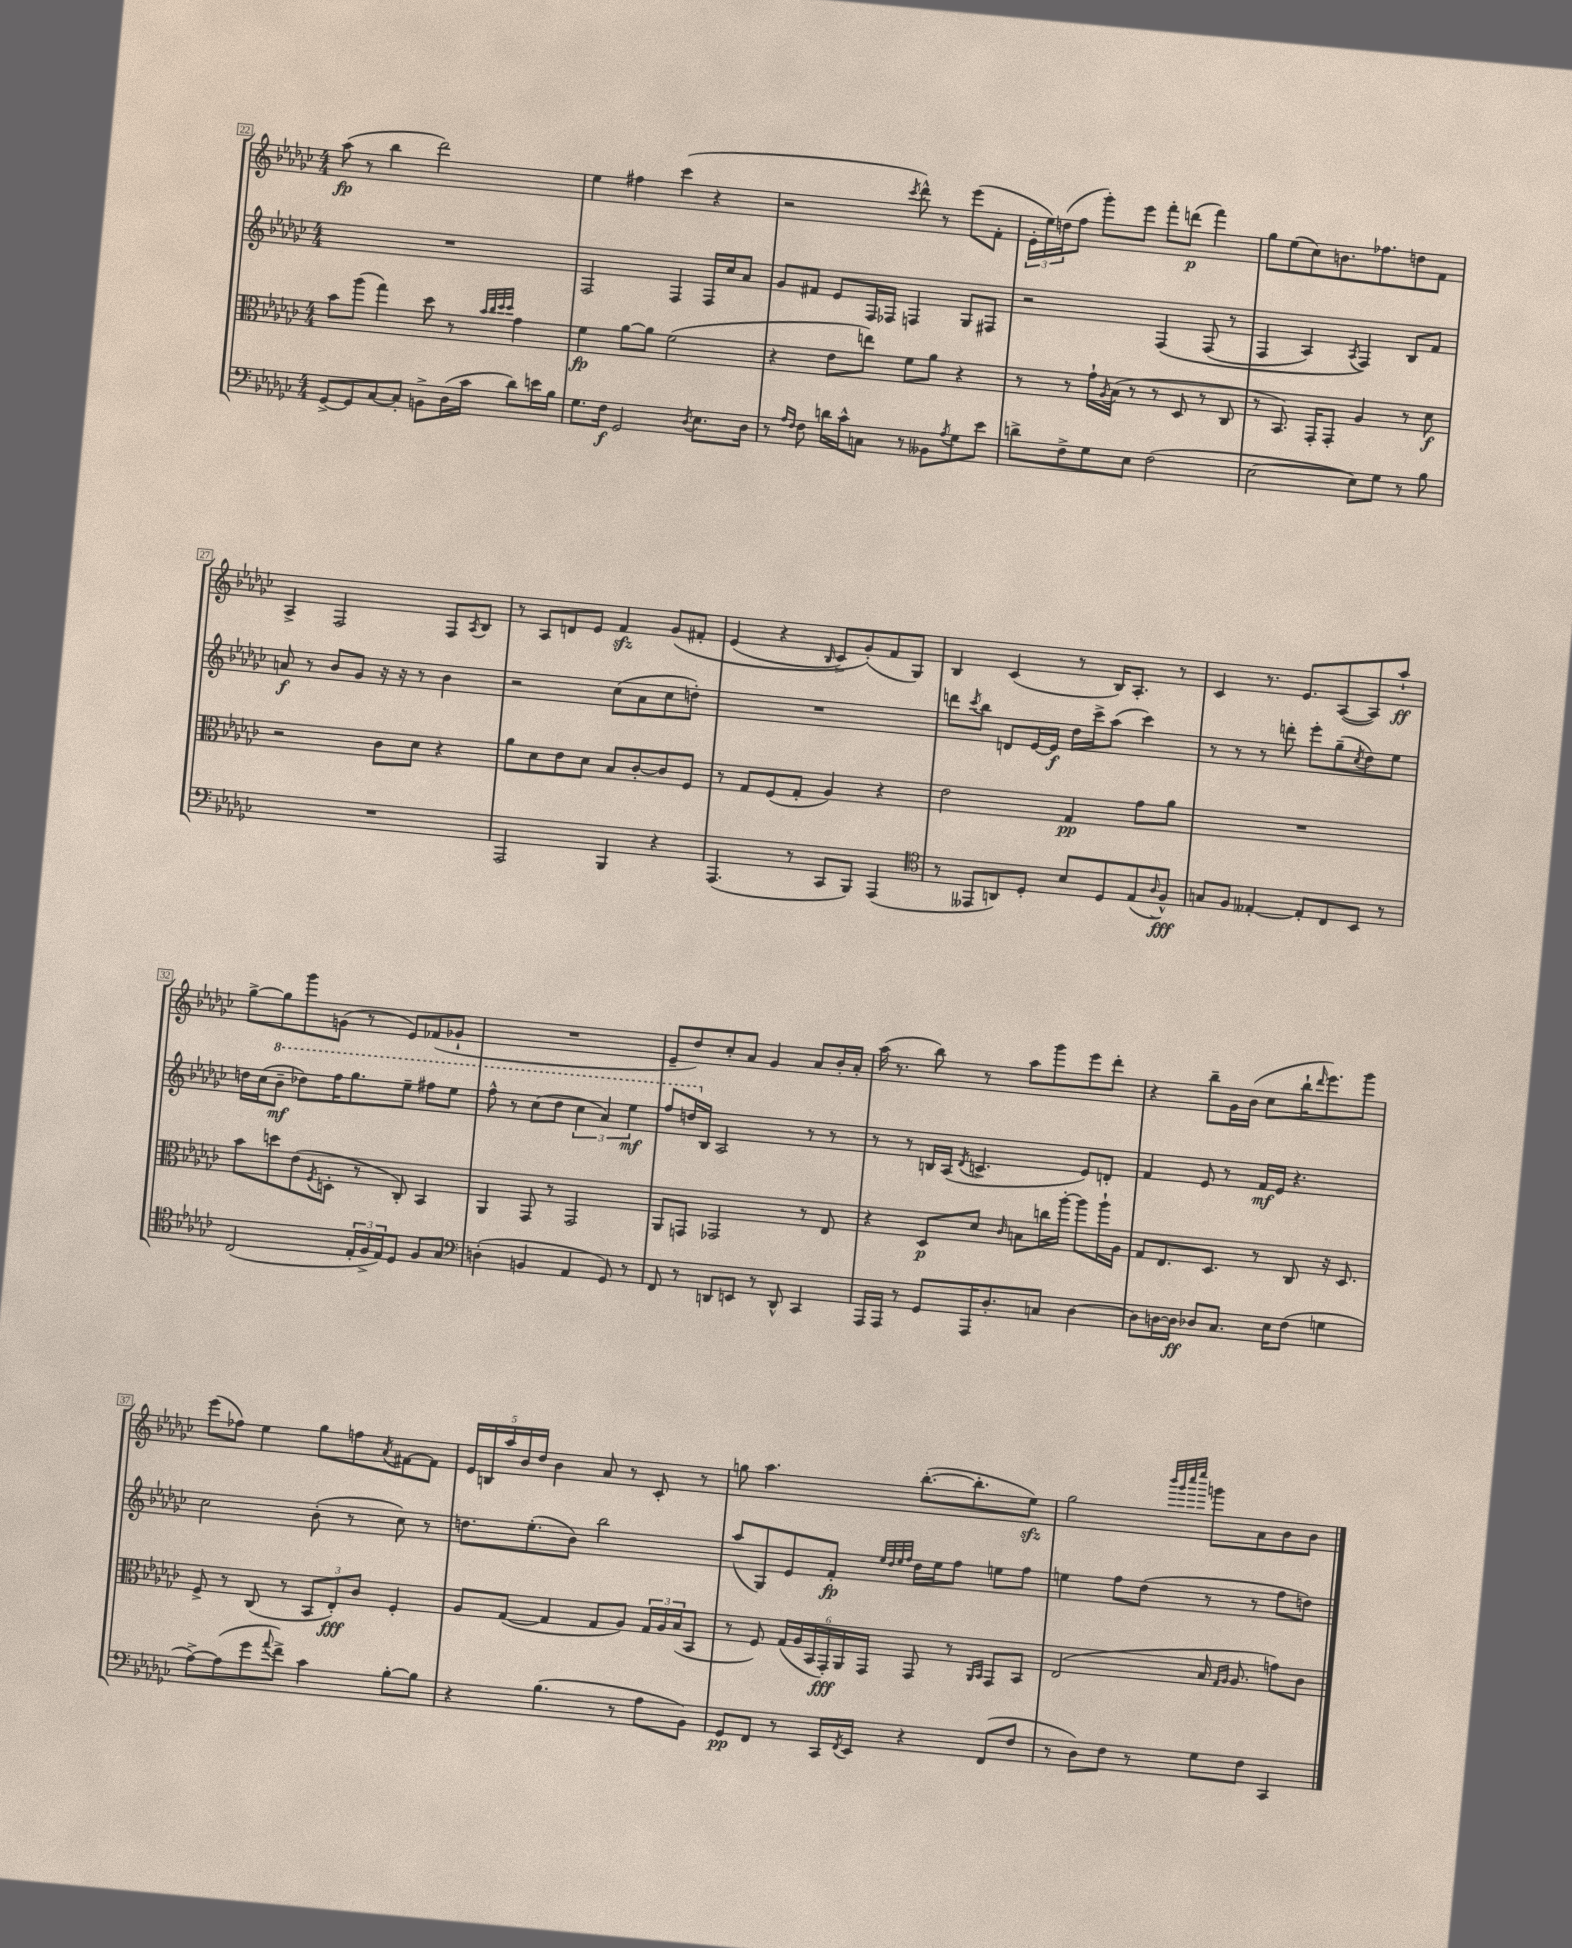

**kern	**dynam	**kern	**dynam	**kern	**dynam	**kern	**dynam
*part4	*part4	*part3	*part3	*part2	*part2	*part1	*part1
*staff4	*staff4	*staff3	*staff3	*staff2	*staff2	*staff1	*staff1
*clefF4	*	*clefC3	*	*clefG2	*	*clefG2	*
*k[b-e-a-d-g-c-]	*	*k[b-e-a-d-g-c-]	*	*k[b-e-a-d-g-c-]	*	*k[b-e-a-d-g-c-]	*
*M4/4	*	*M4/4	*	*M4/4	*	*M4/4	*
=22	=22	=22	=22	=22	=22	=22	=22
[8GG-^/L	.	8b-\L	.	1r	.	(8aa-\	fp
8GG-/]	.	(8aa-\J	.	.	.	8r	.
[8C-/	.	4gg-\)	.	.	.	4bb-\	.
8C-'/J]	.	.	.	.	.	.	.
8BBn^\L	.	8dd-\	.	.	.	2ddd-\)	.
(16D-\L	.	8r	.	.	.	.	.
16c-\JJ	.	.	.	.	.	.	.
.	.	32qqb-/LLL	.	.	.	.	.
.	.	32qqcc-/	.	.	.	.	.
.	.	32qqdd-/	.	.	.	.	.
.	.	32qqdd-/JJJ	.	.	.	.	.
8d-\L)	.	4g-\	.	.	.	.	.
16en\L	.	.	.	.	.	.	.
16B-\JJ	.	.	.	.	.	.	.
=23	=23	=23	=23	=23	=23	=23	=23
8.G-\L	.	4f\	fp	2F/	.	4ee-\	.
16F\Jk	f	.	.	.	.	.	.
2GG-/	.	[8a-\L	.	.	.	4ff#X\	.
.	.	8a-\J]	.	.	.	.	.
.	.	(2f\	.	4F/	.	(4ccc-\	.
8qD-/	.	.	.	.	.	.	.
8.E-\L	.	.	.	16F/LL	.	4r	.
.	.	.	.	16cc-/J	.	.	.
.	.	.	.	8a-/J	.	.	.
16D-\Jk	.	.	.	.	.	.	.
=24	=24	=24	=24	=24	=24	=24	=24
8r	.	4r	.	8g-/L	.	2r	.
16qqA-/LL	.	.	.	.	.	.	.
16qqF/JJ	.	.	.	.	.	.	.
8F\	.	.	.	8f#X/J	.	.	.
16dn\LL	.	8e-\L	.	8e-/L	.	.	.
16c-^^\J	.	.	.	.	.	.	.
8Cn\J	.	8een\J)	.	16F/L	.	.	.
.	.	.	.	16F-X/JJ	.	.	.
.	.	.	.	.	.	8qccc-/	.
8r	.	8f\L	.	4Fn/	.	8ddd-^^\)	.
8BB--X\L	.	8a-\J	.	.	.	8r	.
8qA-/	.	.	.	.	.	.	.
8G-\	.	4r	.	8G-/L	.	(8eee-\L	.
8e-\J	.	.	.	8F#X/J	.	8f'\J	.
=25	=25	=25	=25	=25	=25	=25	=25
8dn^\L	.	8r	.	2r	.	24e-'\LL	.
.	.	.	.	.	.	24ee-\)	.
.	.	.	.	.	.	(24ddn\J	.
8F^\	.	8r	.	.	.	8ff\J	.
8G-\	.	16g-`\LL	.	.	.	8ggg-'\L)	.
.	.	8qA-/	.	.	.	.	.
.	.	(16B-\JJ	.	.	.	.	.
8E-\J	.	8r	.	.	.	8eee-\J	.
(2F\	.	8r	.	(4F/	.	8fff'\L	.
.	.	8D-/	.	.	.	(8dddn\J	p
.	.	8r	.	(8F/	.	4fff\)	.
.	.	8C-/	.	8r	.	.	.
=26	=26	=26	=26	=26	=26	=26	=26
[2E-\	.	8r	.	4F/	.	8gg-\L	.
.	.	8.BB-/)	.	.	.	(8ee-\	.
.	.	.	.	4A-/)	.	8cc-\)	.
.	.	16GG-'/KL	.	.	.	.	.
.	.	8GG-'/J	.	.	.	8.bn\	.
.	.	.	.	8qA-/	.	.	.
8E-\L])	.	4A-/	.	4F/)	.	.	.
.	.	.	.	.	.	8.ff-X\	.
8G-\J	.	.	.	.	.	.	.
8r	.	8r	.	8B-/L	.	8ddn\	.
8B-\	.	8d-\	f	8f/J	.	8f\J	.
!!LO:LB:g=z
=27	=27	=27	=27	=27	=27	=27	=27
1r	.	2r	.	8an/	f	4A-^/	.
.	.	.	.	8r	.	.	.
.	.	.	.	8b-/L	.	2F/	.
.	.	.	.	8g-/J	.	.	.
.	.	8c-\L	.	16r	.	.	.
.	.	.	.	16r	.	.	.
.	.	8d-\J	.	8r	.	.	.
.	.	4r	.	4b-\	.	8F/L	.
.	.	.	.	.	.	8qA-/	.
.	.	.	.	.	.	8B-/J	.
=28	=28	=28	=28	=28	=28	=28	=28
2AAA-/	.	8a-\L	.	2r	.	8r	.
.	.	8d-\	.	.	.	8A-/L	.
.	.	8e-\	.	.	.	8dn/	.
.	.	8d-\J	.	.	.	8e-/J	.
4BBB-/	.	8B-/L	.	(8cc-\L	.	4fzz/	.
.	.	[8c-'/	.	8a-\	.	.	.
4r	.	8c-/]	.	8cc-\	.	(8g-/L	.
.	.	8F/J	.	8ddn'\J)	.	8f#X'/J	.
=29	=29	=29	=29	=29	=29	=29	=29
(4.AAA-/	.	8r	.	1r	.	(4e-/	.
.	.	8G-/L	.	.	.	.	.
.	.	(8F/	.	.	.	4r	.
8r	.	8G-'/J	.	.	.	.	.
.	.	.	.	.	.	16qqB-/	.
8CC-/L	.	4A-/)	.	.	.	8c-^/L)	.
8BBB-/J)	.	.	.	.	.	(8g-'/)	.
(4AAA-/	.	4r	.	.	.	8f/	.
.	.	.	.	.	.	8G-/J)	.
=30	=30	=30	=30	=30	=30	=30	=30
*clefC4	*	*	*	*	*	*	*
8r	.	2e-\	.	8dddn\L	.	4B-/	.
.	.	.	.	8qccc-/	.	.	.
8EE--X/L	.	.	.	8bb-\J	.	.	.
8AAn/)	.	.	.	8dn/L	.	(4c-/	.
8D-'/J	.	.	.	[16e-/L	.	.	.
.	.	.	.	16e-/JJ]	f	.	.
8B-/L	.	4G-/	pp	16dd-\LL	.	8r	.
.	.	.	.	16ccc-^\J	.	.	.
8D-/	.	.	.	(8aa-\J	.	16B-/KL)	.
.	.	.	.	.	.	8.A-'/J	.
(8E-/	.	8g-\L	.	4ccc-\)	.	.	.
8qqA-/	.	.	.	.	.	.	.
8F^^/J)	fff	8a-\J	.	.	.	8r	.
=31	=31	=31	=31	=31	=31	=31	=31
8Gn/L	.	1r	.	8r	.	4c-/	.
8F/J	.	.	.	8r	.	.	.
[4E--X'/	.	.	.	8r	.	8.r	.
.	.	.	.	8dddn'\	.	.	.
.	.	.	.	.	.	8.e-/L	.
8E--'/L]	.	.	.	8eee-'\L	.	.	.
8C-/	.	.	.	(8gg-~\	.	([8A-/	.
.	.	.	.	8qcc-/	.	.	.
8BB-/J	.	.	.	8dd-\)	.	8A-/])	.
8r	.	.	.	8ee-\J	.	8aa-`/J	ff
!!LO:LB:g=z
=32	=32	=32	=32	=32	=32	=32	=32
(2C-/	.	8b-\L	.	16ddn\LL	.	[8gg-^\L	.
.	.	.	.	(16cc-\J	.	.	.
*	*	*	*	*8va	*	*	*
.	.	8ddn\	.	8bb-~\J	mf	8gg-\]	.
.	.	(8e-\	.	8ddd-X\L)	.	8ggg-\	.
.	.	8qF/	.	.	.	.	.
.	.	8Dn'\J	.	16fff\K	.	(8gn\J	.
.	.	.	.	8.ggg-\	.	.	.
24E-'/LL	.	8r	.	.	.	8r	.
24F^/	.	.	.	.	.	.	.
24E-/J)	.	.	.	.	.	.	.
8D-/J	.	8C-'/)	.	8eee-~\J	.	8e-/L)	.
8F/L	.	4BB-/	.	8fff#X\L	.	(8f-X/	.
8G-/J	.	.	.	8eee-\J	.	8g-X`/J	.
=33	=33	=33	=33	=33	=33	=33	=33
*clefF4	*	*	*	*	*	*	*
(4Dn'\	.	4AA-/	.	8fff^^\	.	1r	.
.	.	.	.	8r	.	.	.
4BBn/	.	8GG-/	.	(8ccc-\L	.	.	.
.	.	8r	.	8ddd-\J	.	.	.
4AA-/	.	2GG-/	.	6ccc-\	.	.	.
.	.	.	.	6aa-/)	.	.	.
8GG-/)	.	.	.	.	.	.	.
.	.	.	.	6eee-\	mf	.	.
8r	.	.	.	.	.	.	.
=34	=34	=34	=34	=34	=34	=34	=34
8FF/	.	8AA-/L	.	8fff/L	.	8e-~/L	.
8r	.	8GGn/J	.	16dddn/L	.	8dd-/)	.
*	*	*	*	*X8va	*	*	*
.	.	.	.	16B-/JJ	.	.	.
8DDn/L	.	2GG-X/	.	2A-/	.	8cc-'/	.
8EEn/J	.	.	.	.	.	8a-/J	.
8r	.	.	.	.	.	4g-/	.
8DD^^/	.	.	.	.	.	.	.
4CC-/	.	8r	.	8r	.	8a-/L	.
.	.	8E-/	.	8r	.	16b-'/L	.
.	.	.	.	.	.	16a-'/JJ	.
=35	=35	=35	=35	=35	=35	=35	=35
16AAA-/LL	.	4r	.	8r	.	(16aa-\	.
16AAA-/JJ	.	.	.	.	.	8.r	.
8r	.	.	.	8r	.	.	.
8GG-/L	.	8D-/L	p	16Bn/LL	.	8bb-\)	.
.	.	.	.	(16A-/JJ	.	.	.
.	.	.	.	8qd-/	.	.	.
16AAA-/K	.	8d-/J	.	4.cn^/	.	8r	.
8.D-'/	.	.	.	.	.	.	.
.	.	16qqc-/	.	.	.	.	.
.	.	8Bn\L	.	.	.	8aa-\L	.
8Cn/J	.	16ccn\L	.	.	.	8ggg-\	.
.	.	[16aa-'\JJ	.	.	.	.	.
[4D-\	.	8aa-\L]	.	8e-/L)	.	8eee-\	.
.	.	16aa-`\L	.	8dn'/J	.	8ddd-'\J	.
.	.	16A-\JJ	.	.	.	.	.
=36	=36	=36	=36	=36	=36	=36	=36
8D-\L]	.	8G-/L	.	4f/	.	4r	.
[16Dn\L	.	8.E-/	.	.	.	.	.
16D\JJ]	ff	.	.	.	.	.	.
8D-X/L	.	.	.	8e-/	.	8bb-~\L	.
.	.	8.D-/J	.	.	.	.	.
8.C-/J	.	.	.	8r	.	16g-\L	.
.	.	.	.	.	.	(16b-\JJ	.
.	.	8r	.	16f/LL	mf	8cc-\L	.
16E-\KL	.	.	.	16e-/JJ	.	.	.
(8F\J	.	8C-/	.	4.r	.	16bb-`\K	.
.	.	.	.	.	.	16qqddd-/	.
.	.	.	.	.	.	8.eee-\)	.
4Gn\	.	16r	.	.	.	.	.
.	.	8.D-/	.	.	.	.	.
.	.	.	.	.	.	8ggg-\J	.
!!LO:LB:g=z
=37	=37	=37	=37	=37	=37	=37	=37
[8A-^\L)	.	8F^/	.	2cc-\	.	(8eee-\L	.
(8A-\]	.	8r	.	.	.	8ff-X\J)	.
8g-\	.	(8C-/	.	.	.	4ee-\	.
8qqa-/	.	.	.	.	.	.	.
8f^\J)	.	8r	.	.	.	.	.
4c-\	.	12BB-/L	.	(8b-'\	.	8gg-\L	.
.	.	12E-'/)	fff	.	.	.	.
.	.	.	.	8r	.	8ffn\	.
.	.	12c-/J	.	.	.	.	.
.	.	.	.	.	.	8qa-/	.
[8B-'\L	.	4F'/	.	8cc-\)	.	[8f#X\	.
8B-\J]	.	.	.	8r	.	8f#\J]	.
=38	=38	=38	=38	=38	=38	=38	=38
4r	.	8A-/L	.	8.ddn\L	.	20e-/LL	.
.	.	.	.	.	.	20Bn/	.
.	.	.	.	.	.	20aa-/	.
.	.	([8G-/J	.	.	.	.	.
.	.	.	.	.	.	20b-/	.
.	.	.	.	(8.ee-'\	.	.	.
.	.	.	.	.	.	20dd-/JJ	.
(4.B-\	.	4G-/]	.	.	.	4b-\	.
.	.	.	.	8b-\J)	.	.	.
.	.	8G-/L	.	2bb-\	.	8a-/	.
8r	.	8A-/J)	.	.	.	8r	.
8A-\L	.	24G-/LL	.	.	.	8c-'/	.
.	.	24A-/	.	.	.	.	.
.	.	(24B-/J	.	.	.	.	.
8BB-\J)	.	8BB-/J	.	.	.	8r	.
=39	=39	=39	=39	=39	=39	=39	=39
8GG-/L	pp	8r	.	(8aa-/L	.	8ggn\	.
8FF/J	.	8F/)	.	8G-/)	.	4.aa-\	.
8r	.	(24G-/LL	.	8e-/	.	.	.
.	.	24A-/	.	.	.	.	.
.	.	24BB-/	.	.	.	.	.
16CC-/LL	.	24GG-'/)	fff	8f'/J	fp	.	.
.	.	24AA-/	.	.	.	.	.
8qFF/	.	.	.	.	.	.	.
16EE-/JJ	.	.	.	.	.	.	.
.	.	24GG-/JJ	.	.	.	.	.
.	.	.	.	32qqee-/LLL	.	.	.
.	.	.	.	32qqdd-/	.	.	.
.	.	.	.	32qqee-/	.	.	.
.	.	.	.	32qqff/JJJ	.	.	.
4r	.	8GG-/	.	16dd-\LL	.	([8.bb-'\L	.
.	.	.	.	16ee-\J	.	.	.
.	.	8r	.	8ff\J	.	.	.
.	.	.	.	.	.	8.bb-'\]	.
.	.	16qqAA-/LL	.	.	.	.	.
.	.	16qqBB-/JJ	.	.	.	.	.
(8FF/L	.	8GG-/L	.	8een\L	.	.	.
8F/J	.	8BB-/J	.	8ff\J	.	8ee-zz\J)	.
=40	=40	=40	=40	=40	=40	=40	=40
8r	.	(2E-/	.	4een\	.	2gg-\	.
8D-\L)	.	.	.	.	.	.	.
8F\J	.	.	.	8ff\L	.	.	.
8r	.	.	.	(8dd-\J	.	.	.
.	.	.	.	.	.	32qqbbb-/LLL	.
.	.	.	.	.	.	32qqggg-/	.
.	.	.	.	.	.	32qqcccc-/	.
.	.	.	.	.	.	32qqeeee-/JJJ	.
8G-\L	.	16B-/	.	8r	.	8gggn\L	.
.	.	16qqG-/LL	.	.	.	.	.
.	.	16qqA-/JJ	.	.	.	.	.
.	.	8.A-/	.	.	.	.	.
8F\J	.	.	.	8r	.	8a-\	.
4CC-/	.	8gn\L)	.	8ff\L	.	8b-\	.
.	.	8c-\J	.	8ddn\J)	.	8b-\J	.
==	==	==	==	==	==	==	==
*-	*-	*-	*-	*-	*-	*-	*-
